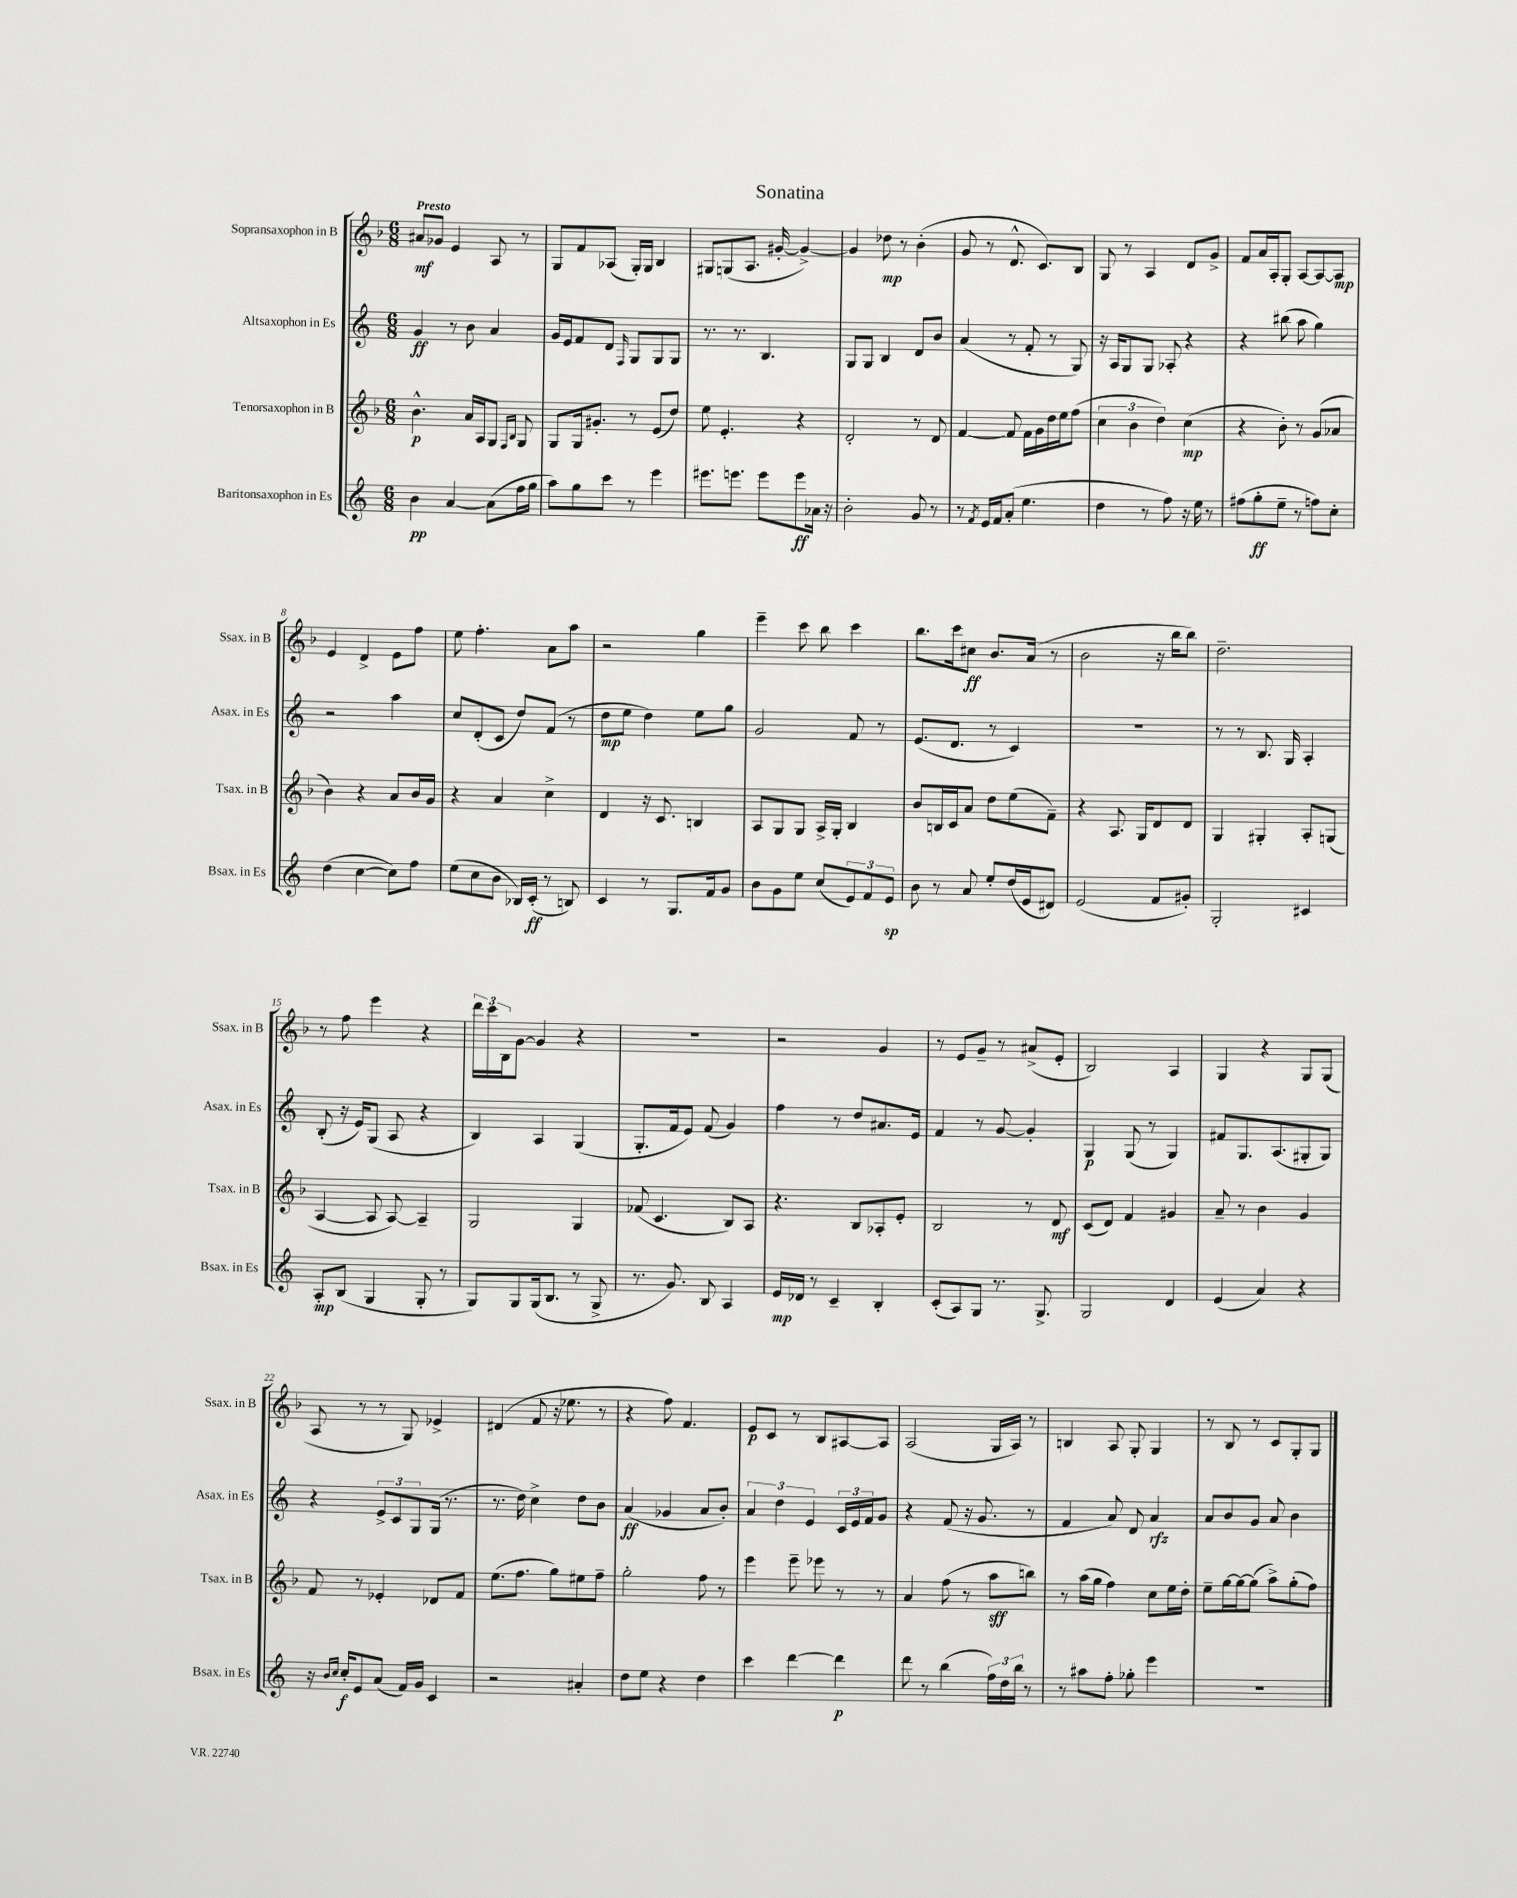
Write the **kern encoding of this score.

**kern	**kern	**kern	**kern
*staff4	*staff3	*staff2	*staff1
*clefG2	*clefG2	*clefG2	*clefG2
*k[]	*k[b-]	*k[]	*k[b-]
*M6/8	*M6/8	*M6/8	*M6/8
4b	4.b-^^	4g	8a#
.	.	.	8g-
[4a	.	8r	4e
.	16a	8b	.
.	16A	.	.
(8a]	8G	4a	8A
.	16qqF	.	.
.	16qqB-	.	.
16ff	8G	.	8r
16gg	.	.	.
=	=	=	=
8aa)	8G	16g	8G
.	.	16e	.
8gg	16G	8f	8f
.	8.g#'	.	.
8ccc	.	8d	(8A-
.	.	16qqF	.
8r	8r	8G	16G')
.	.	.	16G
4eee	(8e	8G	4B-
.	8dd)	8G	.
=	=	=	=
8.eee#	8ee	8.r	8G#
.	4.e'	.	(8G
8.eee	.	8.r	.
.	.	.	8.A
8eee	.	4.B	.
.	.	.	[16g#'
8eee	4r	.	4g#^_)
16a-	.	.	.
16r	.	.	.
=	=	=	=
2b'	2d'	8G	4g#]
.	.	8G	.
.	.	4B	8dd-
.	.	.	8r
8g	8r	8d	(4b-'
8r	8d	8b	.
=	=	=	=
8r	[4f	(4a	8g
8qf	.	.	.
16e	.	.	8r
16f	.	.	.
(8a'	8f]	8r	8.d^^
4.ee	16f	8f'	.
.	16g	.	8.c)
.	16dd	8r	.
.	16ee	.	.
.	(8ff	8G)	8B-
=	=	=	=
4dd	6cc	16r	8G
.	.	16A	.
.	.	8G	8r
.	6b-	.	.
8r	.	8G	4A
.	6dd)	.	.
8ff)	.	8A-'	.
16r	(4cc	4r	8d
16ee	.	.	.
8r	.	.	8g^
=	=	=	=
(8ff#	4r	4r	8f
8gg'	.	.	16a
.	.	.	16A'
8ee~	8b-')	(8bb#	8G'
8r	8r	8aa	[8A
8ff)	(8g	4gg)	8A_
8cc'	8a-	.	8A]
=	=	=	=
(4dd	4b-)	2r	4e
[4cc	4r	.	4d^
8cc])	8a	4aa	8e
8ff	16b-	.	8ff
.	16g	.	.
=	=	=	=
(8ee	4r	8cc	8ee
8cc	.	(8d'	4.ff'
8b	4a	8c	.
16B-)	.	8dd)	.
(16c'	.	.	.
8r	4cc^	(8f	8a
8B)	.	8r	8aa
=	=	=	=
4c	4d	8dd	2r
.	.	8ee	.
8r	16r	4dd)	.
.	8.c	.	.
8.G	.	.	.
.	4B	8ee	4gg
16f	.	.	.
8g	.	8gg	.
=	=	=	=
8b	8A	2g	4eee~
8g	8G	.	.
8ee	8G	.	8ccc
(8cc	16A^	.	8bb-
.	16G'	.	.
12e)	4B-	8f	4ccc
12f	.	.	.
.	.	8r	.
12e	.	.	.
=	=	=	=
8b	8b-	(8.e	8.bb-
8r	16B	.	.
.	16c	8.d	16ccc
8a	8a	.	8cc#
8ee'	8dd	8r	8.b-
(16dd	(8ee	4c)	.
16e	.	.	(16a
8d#)	8f~)	.	8r
=	=	=	=
(2e	4r	2.r	2b-
.	8.A	.	.
.	16G	.	.
8f	8d	.	16r
.	.	.	16bb-
8g#')	8d	.	8bb-)
=	=	=	=
2G'	4G	8r	2.dd~
.	.	8r	.
.	4G#'	8.B	.
.	.	16G	.
4c#	8A'	4A'	.
.	(8G	.	.
=	=	=	=
8A'	[4A	(8B'	8r
(8B	.	16r	8ff
.	.	16e)	.
4G	8A]	(8G	4eee
.	[8A)	8A	.
8G'	4A~]	4r	4r
8r	.	.	.
=	=	=	=
8G)	2G	4B)	24ddd
.	.	.	24ccc
.	.	.	24B-
8G	.	.	[8g
(16G	.	4A	4g]
8.B	.	.	.
8r	4G	(4G	4r
8G^	.	.	.
=	=	=	=
8.r	(8f-	8.G'	2.r
.	4.c	.	.
8.g)	.	16f	.
.	.	8e)	.
8B	.	(8f	.
4A	8B-)	4g)	.
.	8A	.	.
=	=	=	=
16e	4.r	4ff	2r
16d-	.	.	.
8r	.	.	.
4c~	.	8r	.
.	8B-	8dd	.
4B'	8A-'	8.a#	4g
.	8e'	.	.
.	.	16e	.
=	=	=	=
(8c'	2B-	4f	8r
8A)	.	.	8e
8G	.	8r	8g~
8.r	.	[8g	8r
.	8r	4g']	(8a#^
8.G^	.	.	.
.	8d	.	8e'
=	=	=	=
2G	(8c	4G	2B-)
.	8d)	.	.
.	4f	(8G	.
.	.	8r	.
4d	4g#	4G)	4A
=	=	=	=
(4e	8a~	8f#	4G
.	8r	8.G	.
4a)	4b-	.	4r
.	.	(8.A	.
4r	4g	8G#'	8G
.	.	8G#)	(8G
=	=	=	=
16r	8f	4r	8A
16qqb	.	.	.
16qqcc	.	.	.
16cc'	.	.	.
8e	8r	.	8r
(8a	4e-'	12e^	8r
.	.	12c	.
16f)	.	.	8G)
.	.	12G	.
16g	.	.	.
4c	8d-	(16G	4e-^
.	.	8.r	.
.	8f	.	.
=	=	=	=
2r	(8.ee	8.r	(4d#
.	8.ff	16dd)	.
.	.	4cc^	8f
.	8gg)	.	16r
.	.	.	8.ee-
4a#'	8ee#	8dd	.
.	8ff~	8b	8r
=	=	=	=
8dd	2gg'	(4a	4r
8ee	.	.	.
4r	.	4g-	8ff)
.	.	.	4.f
4dd	8ff	8a	.
.	8r	8b')	.
=	=	=	=
4ccc	4eee	6a	8e
.	.	.	8c
.	.	6dd	.
[4ddd	8eee~	.	8r
.	.	6e	.
.	8eee-	.	8B-
4ddd]	8r	24c	[8A#
.	.	24e	.
.	.	24f	.
.	8r	8g	8A#]
=	=	=	=
8ddd	4a	4r	(2A
8r	.	.	.
(4bb	(8ff	(8f	.
.	8r	16r	.
.	.	8.g	.
24ff)	8aa	.	16G
24dd	.	.	.
.	.	.	16A)
24bb	.	.	.
8r	8bb)	8r	8r
=	=	=	=
8r	8r	4f	4B
8aa#	(16aa	.	.
.	16gg	.	.
8ff'	4ff)	8a)	8A
8gg-'	.	8d	8G'
4eee	8cc	4a	4G
.	16ee	.	.
.	16dd'	.	.
=	=	=	=
2.r	8ee~	8a	8r
.	[16gg	8b	8B-
.	16gg_	.	.
.	(8gg]	8g	8r
.	8aa^)	8a	8c
.	(8gg'	4b	8G'
.	8ff)	.	8G
==	==	==	==
*-	*-	*-	*-
